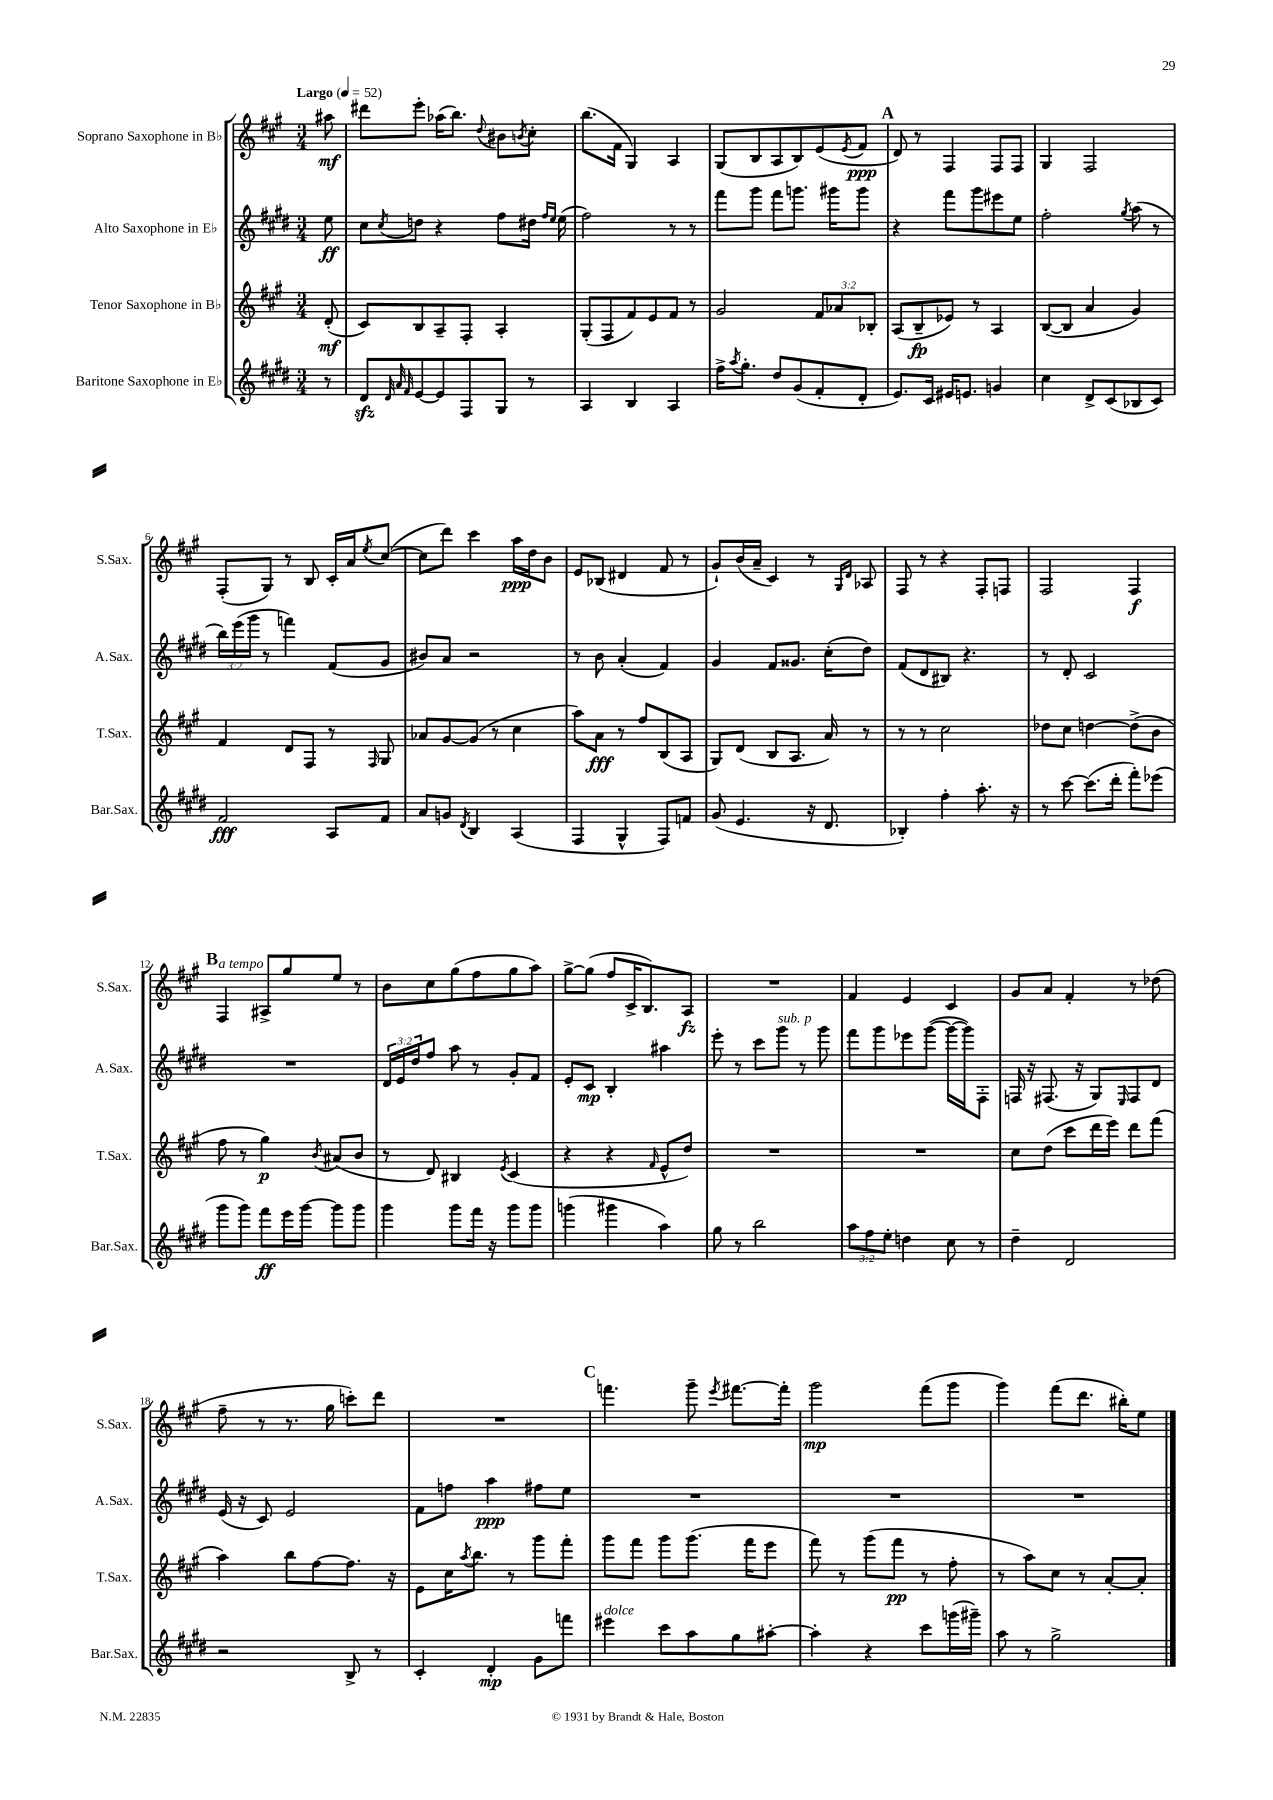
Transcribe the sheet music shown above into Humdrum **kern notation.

**kern	**dynam	**kern	**dynam	**kern	**dynam	**kern	**dynam
*part4	*part4	*part3	*part3	*part2	*part2	*part1	*part1
*staff4	*staff4	*staff3	*staff3	*staff2	*staff2	*staff1	*staff1
*I"Baritone Saxophone in E♭	*	*I"Tenor Saxophone in B♭	*	*I"Alto Saxophone in E♭	*	*I"Soprano Saxophone in B♭	*
*I'Bar.Sax.	*	*I'T.Sax.	*	*I'A.Sax.	*	*I'S.Sax.	*
*clefG2	*	*clefG2	*	*clefG2	*	*clefG2	*
*k[f#c#g#d#]	*	*k[f#c#g#]	*	*k[f#c#g#d#]	*	*k[f#c#g#]	*
*M3/4	*	*M3/4	*	*M3/4	*	*M3/4	*
*MM52	*	*MM52	*	*MM52	*	*MM52	*
=	=	=	=	=	=	=	=
!	!	!	!	!	!	!LO:TX:a:B:t=Largo	!
8r	.	(8d'/	mf	8ee\	ff	8aa#X\	mf
=1	=1	=1	=1	=1	=1	=1	=1
8d#zz/L	.	8c#/L)	.	8cc#\L	.	8ddd#X\L	.
32qqd#/	.	.	.	.	.	.	.
32qqa/	.	.	.	.	.	.	.
32qqf#/	.	.	.	8qcc#/	.	.	.
[8e/	.	8B/	.	8ddn\J	.	8eee'\J	.
8e/]	.	8A~/	.	4r	.	(16aa-X\KL	.
.	.	.	.	.	.	8.bb\J)	.
8F#/	.	8F#'/J	.	.	.	.	.
.	.	.	.	.	.	8qqdd/	.
8G#/J	.	4A'/	.	8ff#\L	.	8b#X\L	.
.	.	.	.	.	.	8qbn/	.
8r	.	.	.	16dd#X\Jk	.	8cc#'\J	.
.	.	.	.	16qqff#/LL	.	.	.
.	.	.	.	16qqee/JJ	.	.	.
.	.	.	.	(16ee\	.	.	.
=2	=2	=2	=2	=2	=2	=2	=2
4A/	.	(8G#'/L	.	2ff#\)	.	(8.bb\L	.
.	.	8F#/	.	.	.	.	.
.	.	.	.	.	.	16f#\Jk	.
4B/	.	8f#/)	.	.	.	4G#/)	.
.	.	8e/	.	.	.	.	.
4A/	.	8f#/J	.	8r	.	4A/	.
.	.	8r	.	8r	.	.	.
=3	=3	=3	=3	=3	=3	=3	=3
16ff#^\KL	.	2g#/	.	8fff#\L	.	(8G#/L	.
8qaa/	.	.	.	.	.	.	.
8.gg#'\J	.	.	.	.	.	.	.
.	.	.	.	8ggg#\J	.	8B/	.
8dd#/L	.	.	.	8fff#\L	.	8A/	.
(8g#/	.	.	.	8.gggn\J	.	8B/)	.
8f#'/	.	12f#/L	.	.	.	(8e/	.
.	.	.	.	16ggg#X\KL	.	.	.
.	.	12a-X/	.	.	.	.	.
.	.	.	.	.	.	8qe/	.
8d#'/J	.	.	.	8ggg#\J	.	8f#/J	ppp
.	.	12B-X'/J	.	.	.	.	.
!!LO:REH:place=s1:t=A
=4	=4	=4	=4	=4	=4	=4	=4
8.e/L)	.	(8A/L	.	4r	.	8d/)	.
.	.	8B~/	fp	.	.	8r	.
16c#/Jk	.	.	.	.	.	.	.
16e#X/KL	.	8e-X/J)	.	8fff#\L	.	4F#/	.
8.en/J	.	.	.	.	.	.	.
.	.	8r	.	8ggg#\	.	.	.
4gn/	.	4A/	.	8eee#X\	.	8F#/L	.
.	.	.	.	8ee\J	.	8F#/J	.
=5	=5	=5	=5	=5	=5	=5	=5
4cc#\	.	([8B/L	.	2ff#'\	.	4G#/	.
.	.	8B/J]	.	.	.	.	.
8d#^/L	.	4a/	.	.	.	2F#/	.
(8c#/	.	.	.	.	.	.	.
.	.	.	.	8qgg#/	.	.	.
8B-X/	.	4g#/)	.	(8aa\	.	.	.
8c#/J)	.	.	.	8r	.	.	.
!!LO:LB:g=z
=6	=6	=6	=6	=6	=6	=6	=6
2f#/	fff	4f#/	.	24bb\LL)	.	(8F#'/L	.
.	.	.	.	(24eee\	.	.	.
.	.	.	.	24ggg#\JJ	.	.	.
.	.	.	.	8r	.	8G#/J)	.
.	.	8d/L	.	4fffn\)	.	8r	.
.	.	8F#/J	.	.	.	8B/	.
8A/L	.	8r	.	(8f#/L	.	16c#'/LL	.
.	.	.	.	.	.	16a/J	.
.	.	16qqF#/	.	.	.	8qee/	.
8f#/J	.	8G#/	.	8g#/J	.	([8cc#/J	.
=7	=7	=7	=7	=7	=7	=7	=7
8a/L	.	8a-X/L	.	8b#X/L)	.	8cc#\L]	.
8gn/J	.	[8g#/	.	8a/J	.	8ddd\J)	.
8qd#/	.	.	.	.	.	.	.
4B/	.	(8g#/J]	.	2r	.	4ccc#\	.
.	.	8r	.	.	.	.	.
(4A/	.	4cc#\	.	.	.	16aa\LL	ppp
.	.	.	.	.	.	16dd\J	.
.	.	.	.	.	.	8b\J	.
=8	=8	=8	=8	=8	=8	=8	=8
4F#/	.	8aa\L)	.	8r	.	8e/L	.
.	.	8a\J	fff	8b\	.	(8B-X/J	.
4G#^^/	.	8r	.	(4a'/	.	4d#X/	.
.	.	8ff#/L	.	.	.	.	.
8F#/L)	.	(8B/	.	4f#/)	.	8f#/	.
8fn/J	.	8A/J	.	.	.	8r	.
=9	=9	=9	=9	=9	=9	=9	=9
(8g#/	.	8G#/L)	.	4g#/	.	8g#`/L)	.
4.e/	.	(8d/J	.	.	.	(16b/L	.
.	.	.	.	.	.	16a~/JJ	.
.	.	8B/L	.	8f#/L	.	4c#/)	.
.	.	8.A/J	.	8.g##X/J	.	.	.
16r	.	.	.	.	.	8r	.
8.d#/	.	16a/)	.	(16cc#'\KL	.	.	.
.	.	.	.	.	.	16qqG#/LL	.
.	.	.	.	.	.	16qqd/JJ	.
.	.	8r	.	8dd#\J)	.	8A-X/	.
=10	=10	=10	=10	=10	=10	=10	=10
4B-X'/)	.	8r	.	(8f#/L	.	8F#/	.
.	.	8r	.	8d#/	.	8r	.
4ff#'\	.	2cc#\	.	8B#X/J)	.	4r	.
.	.	.	.	4.r	.	.	.
8.aa'\	.	.	.	.	.	8F#'/L	.
.	.	.	.	.	.	8Fn/J	.
16r	.	.	.	.	.	.	.
=11	=11	=11	=11	=11	=11	=11	=11
8r	.	8dd-X\L	.	8r	.	2F#/	.
[8ccc#\	.	8cc#\J	.	8d#'/	.	.	.
(8.ccc#\L]	.	[4ddn\	.	2c#/	.	.	.
16ddd#'\Jk	.	.	.	.	.	.	.
8fff#'\L)	.	(8dd^\L]	.	.	.	4F#/	f
(8eee-X\J	.	8b\J	.	.	.	.	.
!!LO:LB:g=z
!!LO:REH:place=s1:t=B
=12	=12	=12	=12	=12	=12	=12	=12
!	!	!	!	!	!	!LO:TX:a:i:t=a tempo	!
8ggg#\L	.	8ff#\	.	2.r	.	4F#/	.
8ggg#\J)	.	8r	.	.	.	.	.
8fff#\L	ff	4gg#\)	p	.	.	8A#X^/L	.
16eee\L	.	.	.	.	.	8gg#/	.
[16ggg#\JJ	.	.	.	.	.	.	.
.	.	8qb/	.	.	.	.	.
8ggg#\L]	.	(8a#X/L	.	.	.	8ee/J	.
8ggg#\J	.	8b/J	.	.	.	8r	.
=13	=13	=13	=13	=13	=13	=13	=13
4ggg#\	.	8r	.	24d#/LL	.	8b\L	.
.	.	.	.	24e/	.	.	.
.	.	.	.	24dd#/J	.	.	.
.	.	8d/)	.	8ff#/J	.	8cc#\	.
8ggg#\L	.	4B#X/	.	8aa\	.	(8gg#\	.
16fff#\Jk	.	.	.	8r	.	8ff#\	.
16r	.	.	.	.	.	.	.
.	.	8qe/	.	.	.	.	.
8ggg#\L	.	(4c#/	.	8g#'/L	.	8gg#\	.
8ggg#\J	.	.	.	8f#/J	.	8aa\J)	.
=14	=14	=14	=14	=14	=14	=14	=14
(4gggn\	.	4r	.	8e'/L	.	[8gg#^\L	.
.	.	.	.	8c#/J	mp	(8gg#\J]	.
4ggg#X\	.	4r	.	4B'/	.	8ff#/L	.
.	.	.	.	.	.	16c#^/K	.
.	.	.	.	.	.	8.B/)	.
.	.	16qqf#/	.	.	.	.	.
4aa\)	.	8e^^/L	.	4aa#X\	.	.	.
.	.	8dd/J)	.	.	.	8A/J	fz
=15	=15	=15	=15	=15	=15	=15	=15
8gg#\	.	2.r	.	8eee'\	.	2.r	.
8r	.	.	.	8r	.	.	.
2bb\	.	.	.	8ccc#\L	.	.	.
!	!	!	!	!LO:TX:a:i:t=sub. p	!	!	!
.	.	.	.	8ggg#\J	.	.	.
.	.	.	.	8r	.	.	.
.	.	.	.	8ggg#\	.	.	.
=16	=16	=16	=16	=16	=16	=16	=16
12aa\L	.	2.r	.	8fff#\L	.	4f#/	.
12ff#\	.	.	.	.	.	.	.
.	.	.	.	8ggg#\	.	.	.
12ee'\J	.	.	.	.	.	.	.
4ddn\	.	.	.	8eee-X\	.	4e/	.
.	.	.	.	([8ggg#\J	.	.	.
8cc#\	.	.	.	16ggg#\LL_	.	4c#/	.
.	.	.	.	16ggg#\J])	.	.	.
8r	.	.	.	8F#'\J	.	.	.
=17	=17	=17	=17	=17	=17	=17	=17
4dd#~\	.	8cc#\L	.	16Fn/	.	8g#/L	.
.	.	.	.	16r	.	.	.
.	.	(8dd\J	.	(8.F#X/	.	8a/J	.
2d#/	.	8ccc#\L	.	.	.	4f#'/	.
.	.	.	.	16r	.	.	.
.	.	16ddd\L	.	8G#/L)	.	.	.
.	.	16eee\JJ)	.	.	.	.	.
.	.	.	.	16qqE/	.	.	.
.	.	8ddd\L	.	8F#/	.	8r	.
.	.	(8fff#\J	.	8d#/J	.	(8dd-X\	.
!!LO:LB:g=z
=18	=18	=18	=18	=18	=18	=18	=18
2r	.	4aa\)	.	(16e/	.	8ff#~\	.
.	.	.	.	16r	.	.	.
.	.	.	.	8c#/)	.	8r	.
.	.	8bb\L	.	2e/	.	8.r	.
.	.	[8ff#\	.	.	.	.	.
.	.	.	.	.	.	16gg#\	.
8B^/	.	8.ff#\J]	.	.	.	8cccn'\L)	.
8r	.	.	.	.	.	8ddd\J	.
.	.	16r	.	.	.	.	.
=19	=19	=19	=19	=19	=19	=19	=19
4c#'/	.	8e\L	.	8f#\L	.	2.r	.
.	.	16cc#\K	.	8ffn\J	.	.	.
.	.	8qaa/	.	.	.	.	.
.	.	8.bb\J	.	.	.	.	.
4d#'/	mp	.	.	4aa\	ppp	.	.
.	.	8r	.	.	.	.	.
8g#\L	.	8ggg#\L	.	8ff#X\L	.	.	.
8fffn\J	.	8fff#'\J	.	8ee\J	.	.	.
!!LO:REH:place=s1:t=C
=20	=20	=20	=20	=20	=20	=20	=20
!LO:TX:a:i:t=dolce	!	!	!	!	!	!	!
4eee#X\	.	8ggg#\L	.	2.r	.	4.fffn\	.
.	.	8fff#\J	.	.	.	.	.
8ccc#\L	.	8ggg#\L	.	.	.	.	.
8aa\	.	(8.ggg#\J	.	.	.	8ggg#~\	.
.	.	.	.	.	.	8qeee/	.
8gg#\	.	.	.	.	.	[8.fff#X\L	.
.	.	16fff#\KL	.	.	.	.	.
[8aa#X'\J	.	8eee\J	.	.	.	.	.
.	.	.	.	.	.	16fff#'\Jk]	.
=21	=21	=21	=21	=21	=21	=21	=21
4aa#'\]	.	8fff#\)	.	2.r	.	2ggg#\	mp
.	.	8r	.	.	.	.	.
4r	.	(8ggg#\L	.	.	.	.	.
.	.	8fff#\J	pp	.	.	.	.
8ccc#\L	.	8r	.	.	.	(8fff#\L	.
(16gggn\L	.	8ff#'\	.	.	.	8ggg#\J	.
16ggg#X~\JJ)	.	.	.	.	.	.	.
=22	=22	=22	=22	=22	=22	=22	=22
8aa\	.	8r	.	2.r	.	4ggg#\)	.
8r	.	8aa\L)	.	.	.	.	.
2gg#^\	.	8cc#\J	.	.	.	(8fff#\L	.
.	.	8r	.	.	.	8.ddd\J	.
.	.	[8a'/L	.	.	.	.	.
.	.	.	.	.	.	16bb#X'\KL)	.
.	.	8a'/J]	.	.	.	8ee\J	.
==	==	==	==	==	==	==	==
*-	*-	*-	*-	*-	*-	*-	*-
